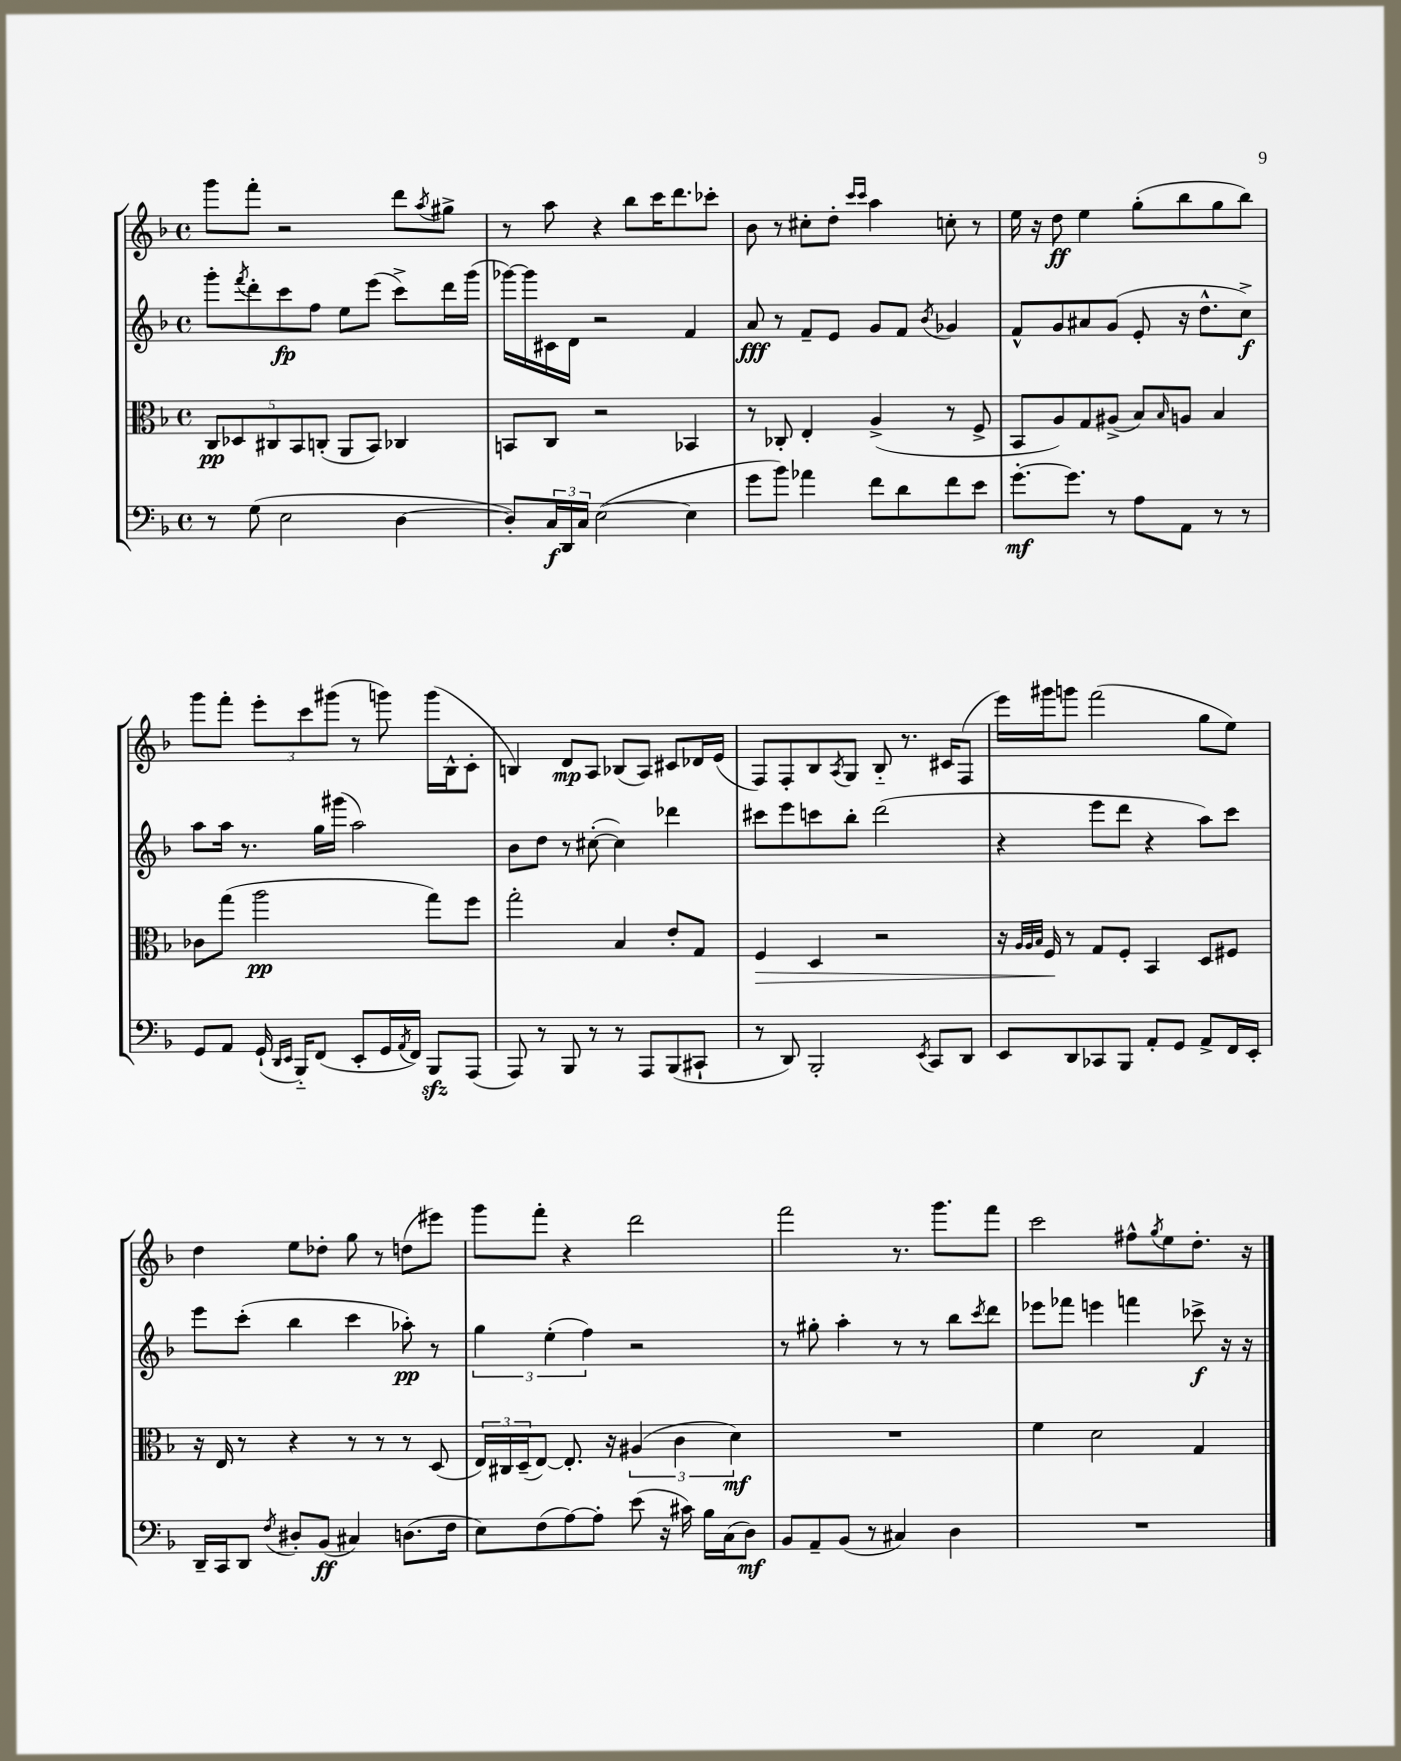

**kern	**kern	**kern	**kern
*staff4	*staff3	*staff2	*staff1
*clefF4	*clefC3	*clefG2	*clefG2
*k[b-]	*k[b-]	*k[b-]	*k[b-]
*M4/4	*M4/4	*M4/4	*M4/4
*met(c)	*met(c)	*met(c)	*met(c)
8r	10C	8ggg'	8ggg
.	10D-	.	.
.	.	8qfff	.
(8G	.	8ddd'	8fff'
.	10C#	.	.
2E	.	8ccc	2r
.	10BB-	.	.
.	.	8ff	.
.	(10C'	.	.
.	8AA	8ee	.
.	8BB-)	(8eee	.
[4D	4C-	8ccc^)	8ddd
.	.	.	8qaa
.	.	16ddd	8gg#^
.	.	(16ggg	.
=	=	=	=
8D'])	8BB	[16ggg-)	8r
.	.	16ggg-]	.
24C	8C	16c#	8aa
24DD	.	.	.
.	.	16d	.
24C	.	.	.
([2E	2r	2r	4r
.	.	.	8bb-
.	.	.	16ccc
.	.	.	8.ddd
4E]	4BB-	4f	.
.	.	.	8ccc-'
=	=	=	=
8g	8r	8a	8b-
8b-)	8C-'	8r	8r
4a-	4E'	8f~	8cc#'
.	.	8e	8dd'
.	.	.	16qqccc
.	.	.	16qqccc
8f	(4A^	8g	4aa
8d	.	8f	.
.	.	8qb-	.
8f	8r	4g-	8cc'
8e	8F^	.	8r
=	=	=	=
[8.g'	8BB-	8f^^	16ee
.	.	.	16r
.	8A)	8g	8dd
8.g]	.	.	.
.	8G	8a#	4ee
8r	(8A#^	(8g	.
8A	8B-)	8e'	(8gg'
.	16qqB-	.	.
8AA	8A	16r	8bb-
.	.	8.dd^^	.
8r	4B-	.	8gg
8r	.	8cc^)	8bb-)
=	=	=	=
8GG	8c-	8aa	8ggg
8AA	(8gg	16aa	8fff'
.	.	8.r	.
(16GG`	2aa	.	12eee'
16qqDD	.	.	.
16qqEE	.	.	.
16BBB-'~)	.	.	.
.	.	.	12ccc
(8FF	.	16gg	.
.	.	.	(12ggg#
.	.	(16ggg#	.
8EE'	.	2aa)	8r
16GG	.	.	8ggg)
8qAA	.	.	.
16FF)	.	.	.
8BBB-	8gg)	.	(16ggg
.	.	.	16B-^^
(8AAA	8ff	.	8c'
=	=	=	=
8AAA)	2gg'	8b-	4B)
8r	.	8dd	.
8BBB-	.	8r	8d
8r	.	([8cc#'	8A
8r	4B-	4cc#])	(8B-
8AAA	.	.	8A)
(8BBB-	8e'	4ddd-	8c#
8CC#`	8G	.	16d-
.	.	.	(16e
=	=	=	=
8r	4F	8ccc#	8F)
8DD)	.	8eee	8F'
2BBB-'	4D	8ccc	8B-
.	.	.	8qA
.	.	8bb-'	8G
.	2r	(2ddd	8B-'~
.	.	.	8.r
8qEE	.	.	.
8CC	.	.	.
.	.	.	16c#
8DD	.	.	(8F
=	=	=	=
8EE	16r	4r	16eee)
.	32qqA	.	.
.	32qqA	.	.
.	32qqB-	.	.
.	16F	.	16ggg#
8DD	8r	.	8ggg
8CC-	8G	8eee	(2fff
8BBB-	8F'	8ddd	.
8AA'	4BB-	4r	.
8GG	.	.	.
8AA^	8D	8aa)	8gg
16FF	8F#	8ccc	8ee)
16EE'	.	.	.
=	=	=	=
16DD~	16r	8eee	4dd
16CC	16E	.	.
8DD	8r	(8ccc'	.
8qF	.	.	.
8D#'	4r	4bb-	8ee
(8BB-	.	.	8dd-'
4C#)	8r	4ccc	8gg
.	8r	.	8r
(8.D	8r	8aa-')	(8dd
.	(8D	8r	8eee#)
16F	.	.	.
=	=	=	=
8E)	24E)	6gg	8ggg
.	24C#	.	.
.	(24D~	.	.
(8F	[8E)	.	8fff'
.	.	(6ee'	.
[8A)	8.E']	.	4r
.	.	6ff)	.
8A']	.	.	.
.	16r	.	.
(8e	(6A#	2r	2ddd
16r	.	.	.
.	6c	.	.
16c#)	.	.	.
16B-	.	.	.
(16C	.	.	.
.	6d)	.	.
8D)	.	.	.
=	=	=	=
8BB-	1r	8r	2fff
8AA~	.	8gg#'	.
(8BB-	.	4aa'	.
8r	.	.	.
4C#)	.	8r	8.r
.	.	8r	.
.	.	.	8.ggg
4D	.	8bb-	.
.	.	8qccc	.
.	.	8ddd	8fff
=	=	=	=
1r	4f	8eee-	2ccc
.	.	8fff-	.
.	2d	4eee	.
.	.	4fff	8ff#^^
.	.	.	8qgg
.	.	.	8ee
.	4G	8ccc-^	8.dd'
.	.	16r	.
.	.	16r	16r
==	==	==	==
*-	*-	*-	*-
